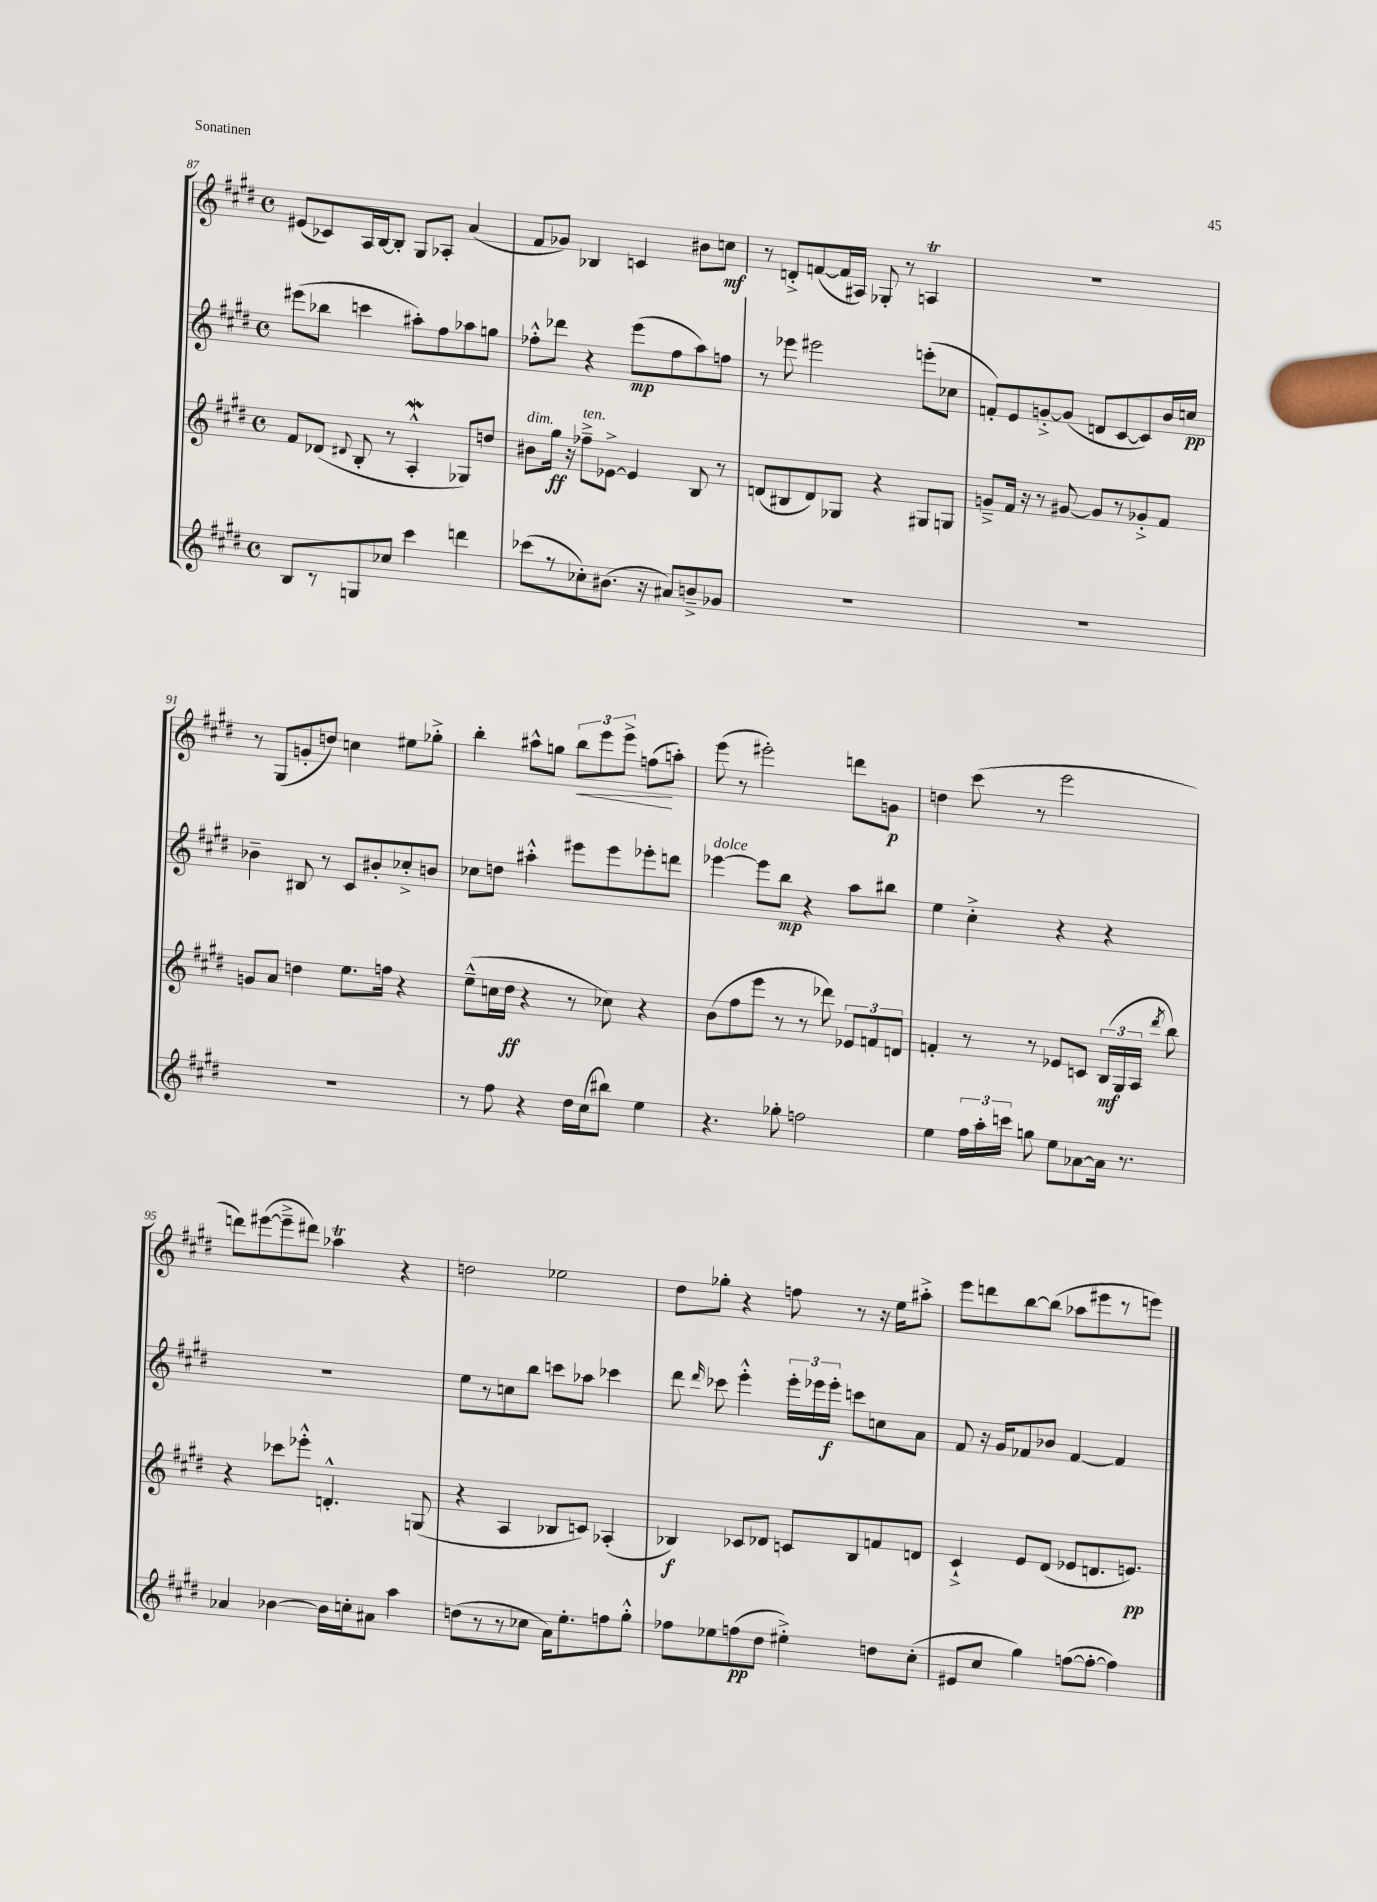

**kern	**kern	**kern	**kern
*staff4	*staff3	*staff2	*staff1
*clefG2	*clefG2	*clefG2	*clefG2
*k[f#c#g#d#]	*k[f#c#g#d#]	*k[f#c#g#d#]	*k[f#c#g#d#]
*M4/4	*M4/4	*M4/4	*M4/4
*met(c)	*met(c)	*met(c)	*met(c)
8B	8f#	(8eee#	(8e#
8r	(8d-	8bb-	8c-)
.	8qqd#	.	.
8G	8B'	4ccc	16A
.	.	.	[16B
8cc-	8r	.	8B']
4ccc#	4A'^^	8aa#')	8G#
.	.	8ff#	8A-'
4ddd	8G-)	8aa-	(4a
.	8dd	8gg	.
=	=	=	=
(8ccc-	8b#	8ff-'^^	8f#
8r	16gg#	8ddd-	8g-)
.	16r	.	.
8cc-')	8ff-~^	4r	4B-
(8.b#	[8e-^	.	.
.	4e-]	(8eee	4c
16r	.	.	.
8a#)	.	8ff-	.
8b~^	8B	8aa)	8b#
8g-	8r	8ff	8cc
=	=	=	=
1r	(8d	8r	8r
.	8B#	8eee-	8d'^
.	8d)	2eee#	([8f
.	8G-	.	16f]
.	.	.	16A#)
.	4r	.	8G-'
.	.	.	8r
.	8G#	(8eee'	4A
.	8G	8cc-	.
=	=	=	=
1r	8g~^	8f')	1r
.	16f#	8e	.
.	16r	.	.
.	8r	[8g'^	.
.	[8g#	(8g]	.
.	8g#]	8d	.
.	8r	[8c#	.
.	8g-'^	8c#])	.
.	8f#	16b	.
.	.	16cc	.
=	=	=	=
1r	8g	4b-~	8r
.	8a	.	(8G#
.	4dd	8B#	8g'
.	.	8r	8dd)
.	8.ee	8c#	4cc
.	.	8b#'	.
.	16ff	.	.
.	4r	8cc-'^	8ee#
.	.	8b	8gg-'^
=	=	=	=
8r	(8ee~^^	8cc-	4bb'
8ff#	16cc	8dd	.
.	16dd#	.	.
4r	4r	4aa#'^^	8aa#^^
.	.	.	8gg
16dd#	8r	8eee#	12bb
(16cc#	.	.	.
.	.	.	12eee
8bb#)	8cc-)	8eee#	.
.	.	.	12eee^
4ee	4r	8eee-'	(8ff
.	.	8ddd	8aa')
=	=	=	=
4.r	(8b	[4eee-	(8eee
.	8ff#	.	8r
.	8eee	8eee-]	2eee#')
8gg-'	8r	8bb	.
2ff	8r	4r	.
.	8ddd-)	.	.
.	12e-	8aa	8ddd
.	12f	.	.
.	.	8bb#	8g
.	12d	.	.
=	=	=	=
4ee	4f'	4ee	4dd
24ff#	8r	4cc#'^	(8ccc#
24aa'	.	.	.
24ccc	.	.	.
8gg	8r	.	8r
8ee	8e-	4r	2eee
[8a-	8c	.	.
16a-]	(24B	4r	.
.	24G#	.	.
8.r	.	.	.
.	24A	.	.
.	8qddd#	.	.
.	8bb)	.	.
=	=	=	=
4a-	4r	1r	8ddd)
.	.	.	([8eee#
[4b-	8ccc-	.	8eee#~^]
.	8eee-'^^	.	8ddd#)
16b-]	4.d'^^	.	4aa-
16cc'	.	.	.
8a#	.	.	.
4aa	.	.	4r
.	(8G	.	.
=	=	=	=
(8dd	4r	8ee	2dd
8r	.	8r	.
8r	4A	8cc	.
8cc-	.	8bb	.
16a)	8B-	8ccc	2ee-
8.ee'	.	.	.
.	8c)	8aa-	.
8ff	(4A-'	4ccc-	.
8gg#'^^	.	.	.
=	=	=	=
8ff-	4B-)	8ddd#	8dd#
.	.	16qqddd#	.
8ee-	.	8ccc-	8gg-'
(8ff	8c-	4eee'^^	4r
8dd#	8d-	.	.
4ee#'^)	8c	24eee'	8ff
.	.	24eee-	.
.	.	24eee-'	.
.	8B-	8ccc	8r
8dd	8f	8cc	16r
.	.	.	16ee
(8cc#'	8d	8a	8aa#'^
=	=	=	=
8e#	4c#`^	8f#	8eee
8cc#	.	16r	8ddd
.	.	16g#	.
4gg#)	8e	8f-	[8bb
.	(8d#	8b-	(8bb]
([8ff	8e-	[4f-	8aa-
8ff'_	8.d	.	8eee#
4ff])	.	4f-]	8r
.	8.e)	.	.
.	.	.	8eee)
==	==	==	==
*-	*-	*-	*-
